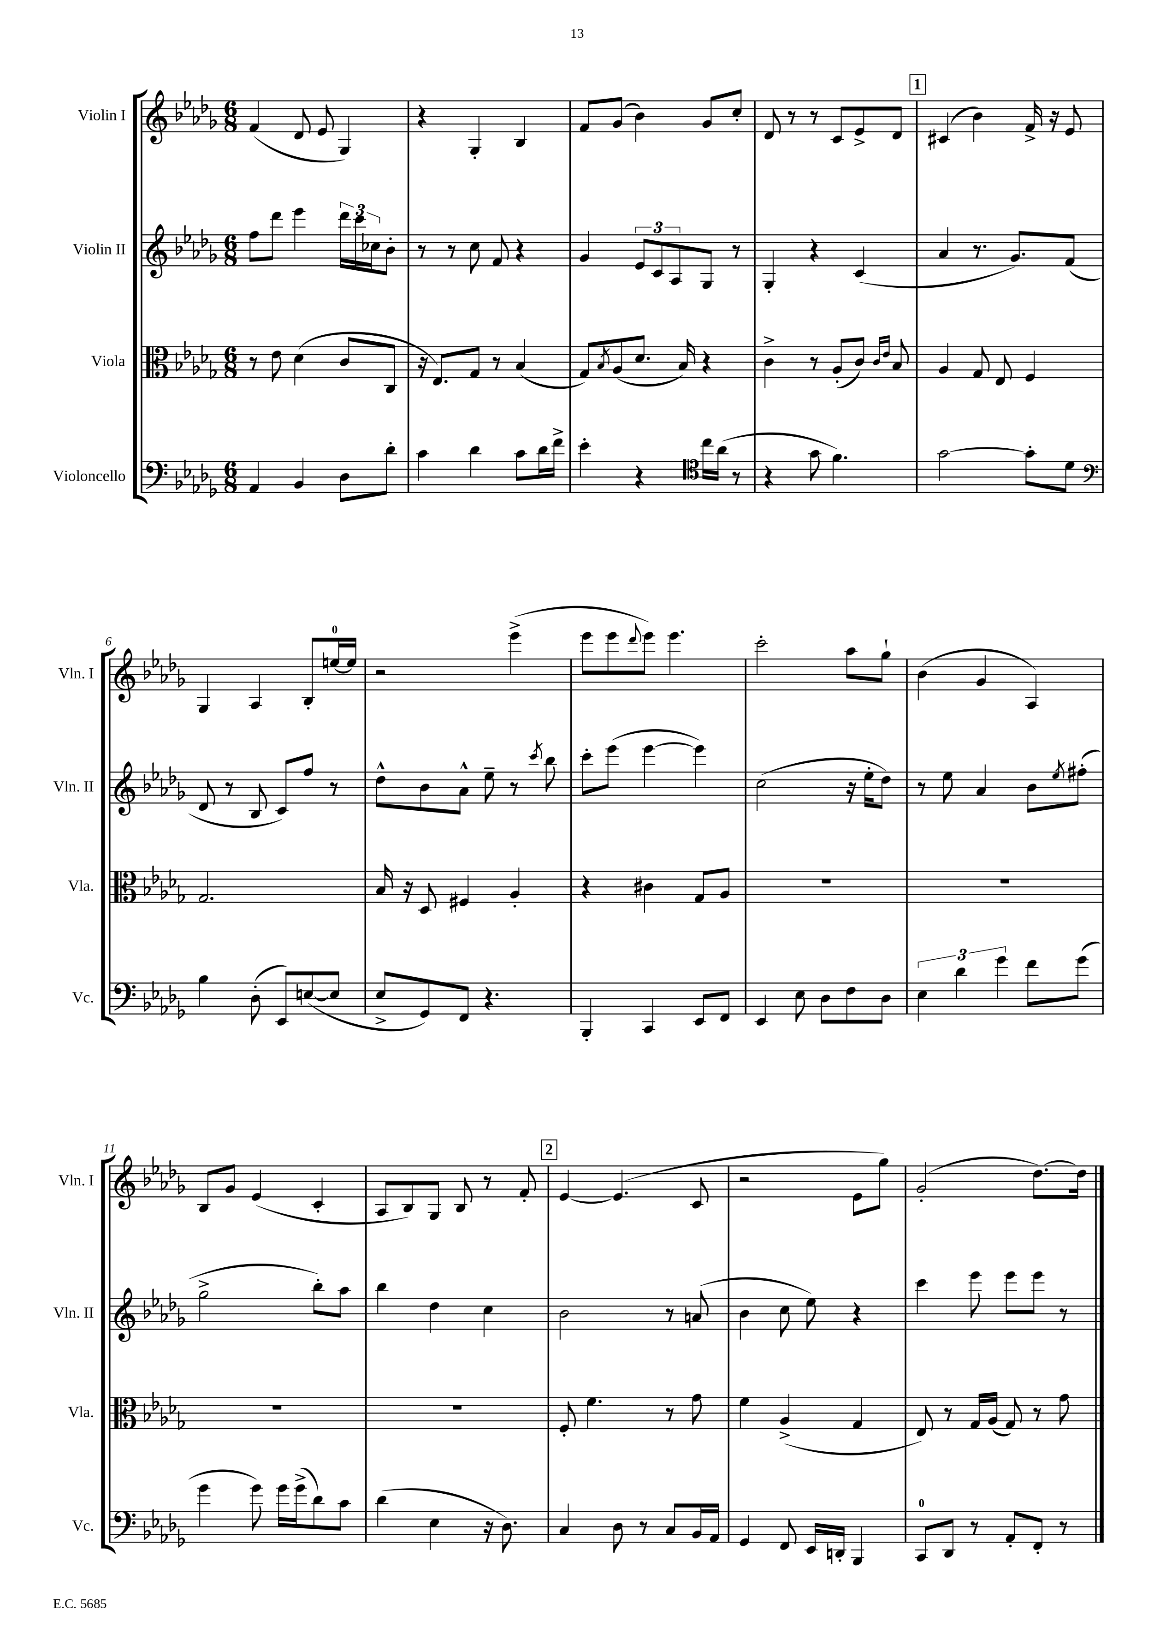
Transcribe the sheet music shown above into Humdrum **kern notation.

**kern	**kern	**kern	**kern
*part4	*part3	*part2	*part1
*staff4	*staff3	*staff2	*staff1
*I"Violoncello	*I"Viola	*I"Violin II	*I"Violin I
*I'Vc.	*I'Vla.	*I'Vln. II	*I'Vln. I
*clefF4	*clefC3	*clefG2	*clefG2
*k[b-e-a-d-g-]	*k[b-e-a-d-g-]	*k[b-e-a-d-g-]	*k[b-e-a-d-g-]
*M6/8	*M6/8	*M6/8	*M6/8
=1	=1	=1	=1
4AA-/	8r	8ff\L	(4f/
.	8e-\	8ddd-\J	.
4BB-/	(4d-\	4eee-\	8d-/
.	.	.	8e-/
8D-\L	8c/L	24ddd-\LL	4G-/)
.	.	24ccc\	.
.	.	24cc-X\J	.
8d-'\J	8C/J	8b-'\J	.
=2	=2	=2	=2
4c\	16r	8r	4r
.	8.E-/L)	.	.
.	.	8r	.
4d-\	8G-/J	8cc\	4G-'/
.	8r	8f/	.
8c\L	(4B-/	4r	4B-/
16d-\L	.	.	.
16f^\JJ	.	.	.
=3	=3	=3	=3
4e-'\	8G-/L)	4g-/	8f/L
.	8qB-/	.	.
.	(8A-/	.	(8g-/J
4r	8.d-/J	12e-/L	4b-\)
.	.	12c/	.
.	.	12A-/	.
.	16B-/)	.	.
*clefC4	*	*	*
16cc\LL	4r	8G-/J	8g-/L
(16a-\JJ	.	.	.
8r	.	8r	8cc'/J
=4	=4	=4	=4
4r	4c^\	4G-'/	8d-/
.	.	.	8r
8g-\	8r	4r	8r
4.f\)	(8A-'/L	.	8c/L
.	8c/J)	(4c/	8e-^/
.	16qqc/LL	.	.
.	16qqe-/JJ	.	.
.	8B-/	.	8d-/J
!!LO:REH:place=s1:t=1
=5	=5	=5	=5
[2g-\	4A-/	4a-/	(4c#X/
.	8G-/	8.r	4b-\)
.	8E-/	.	.
.	.	8.g-/L)	.
8g-'\L]	4F/	.	16f^/
.	.	.	16r
8d-\J	.	(8f/J	8e-/
!!LO:LB:g=z
=6	=6	=6	=6
*clefF4	*	*	*
4B-\	2.G-/	8d-/	4G-/
.	.	8r	.
(8D-'\	.	8B-/	4A-/
8EE-/L)	.	8c/L)	.
([8En/	.	8ff/J	8B-'/L
8E/J]	.	8r	[16een/L
.	.	.	16ee/JJ]
=7	=7	=7	=7
8E-^/L	16B-/	8dd-^^\L	2r
.	16r	.	.
8GG-/)	8D-/	8b-\	.
8FF/J	4F#X/	8a-^^\J	.
4.r	.	8ee-~\	.
.	4A-'/	8r	(4eee-^\
.	.	8qccc/	.
.	.	8bb-\	.
=8	=8	=8	=8
4BBB-'/	4r	8ccc'\L	8eee-\L
.	.	(8eee-\J	8eee-\
.	.	.	8qqddd-/
4CC/	4c#X\	[4eee-\	8eee-\J)
.	.	.	4.eee-\
8EE-/L	8G-/L	4eee-\])	.
8FF/J	8A-/J	.	.
=9	=9	=9	=9
4EE-/	2.r	(2cc\	2ccc'\
8E-\	.	.	.
8D-\L	.	.	.
8F\	.	16r	8aa-\L
.	.	16ee-'\KL	.
8D-\J	.	8dd-\J)	8gg-`\J
=10	=10	=10	=10
6E-\	2.r	8r	(4b-\
.	.	8ee-\	.
6d-\	.	.	.
.	.	4a-/	4g-/
6g-\	.	.	.
8f\L	.	8b-\L	4A-/)
.	.	8qee-/	.
(8g-\J	.	(8ff#X'\J	.
!!LO:LB:g=z
=11	=11	=11	=11
4g-\	2.r	2gg-^\	8B-/L
.	.	.	8g-/J
8g-\)	.	.	(4e-/
16g-\LL	.	.	.
(16g-^\J	.	.	.
8d-\)	.	8bb-'\L)	4c'/
8c\J	.	8aa-\J	.
=12	=12	=12	=12
(4d-\	2.r	4bb-\	8A-/L
.	.	.	8B-/)
4E-\	.	4dd-\	8G-/J
.	.	.	8B-/
16r	.	4cc\	8r
8.D-\)	.	.	.
.	.	.	8f'/
!!LO:REH:place=s1:t=2
=13	=13	=13	=13
4C/	8F'/	2b-\	[4e-/
.	4.f\	.	.
8D-\	.	.	(4.e-/]
8r	.	.	.
8C/L	8r	8r	.
16BB-/L	8g-\	(8an/	8c/
16AA-/JJ	.	.	.
=14	=14	=14	=14
4GG-/	4f\	4b-\	2r
8FF/	(4A-^/	8cc\	.
16EE-/LL	.	8ee-\)	.
16DDn'/JJ	.	.	.
4BBB-/	4G-/	4r	8e-\L
.	.	.	8gg-\J)
=15	=15	=15	=15
8CC/L	8E-/)	4ccc\	(2g-'/
8DD-/J	8r	.	.
8r	16G-/LL	8eee-\	.
.	(16A-/JJ	.	.
8AA-'/L	8G-/)	8eee-\L	.
8FF'/J	8r	8eee-\J	[8.dd-\L)
8r	8g-\	8r	.
.	.	.	16dd-\Jk]
==	==	==	==
*-	*-	*-	*-
